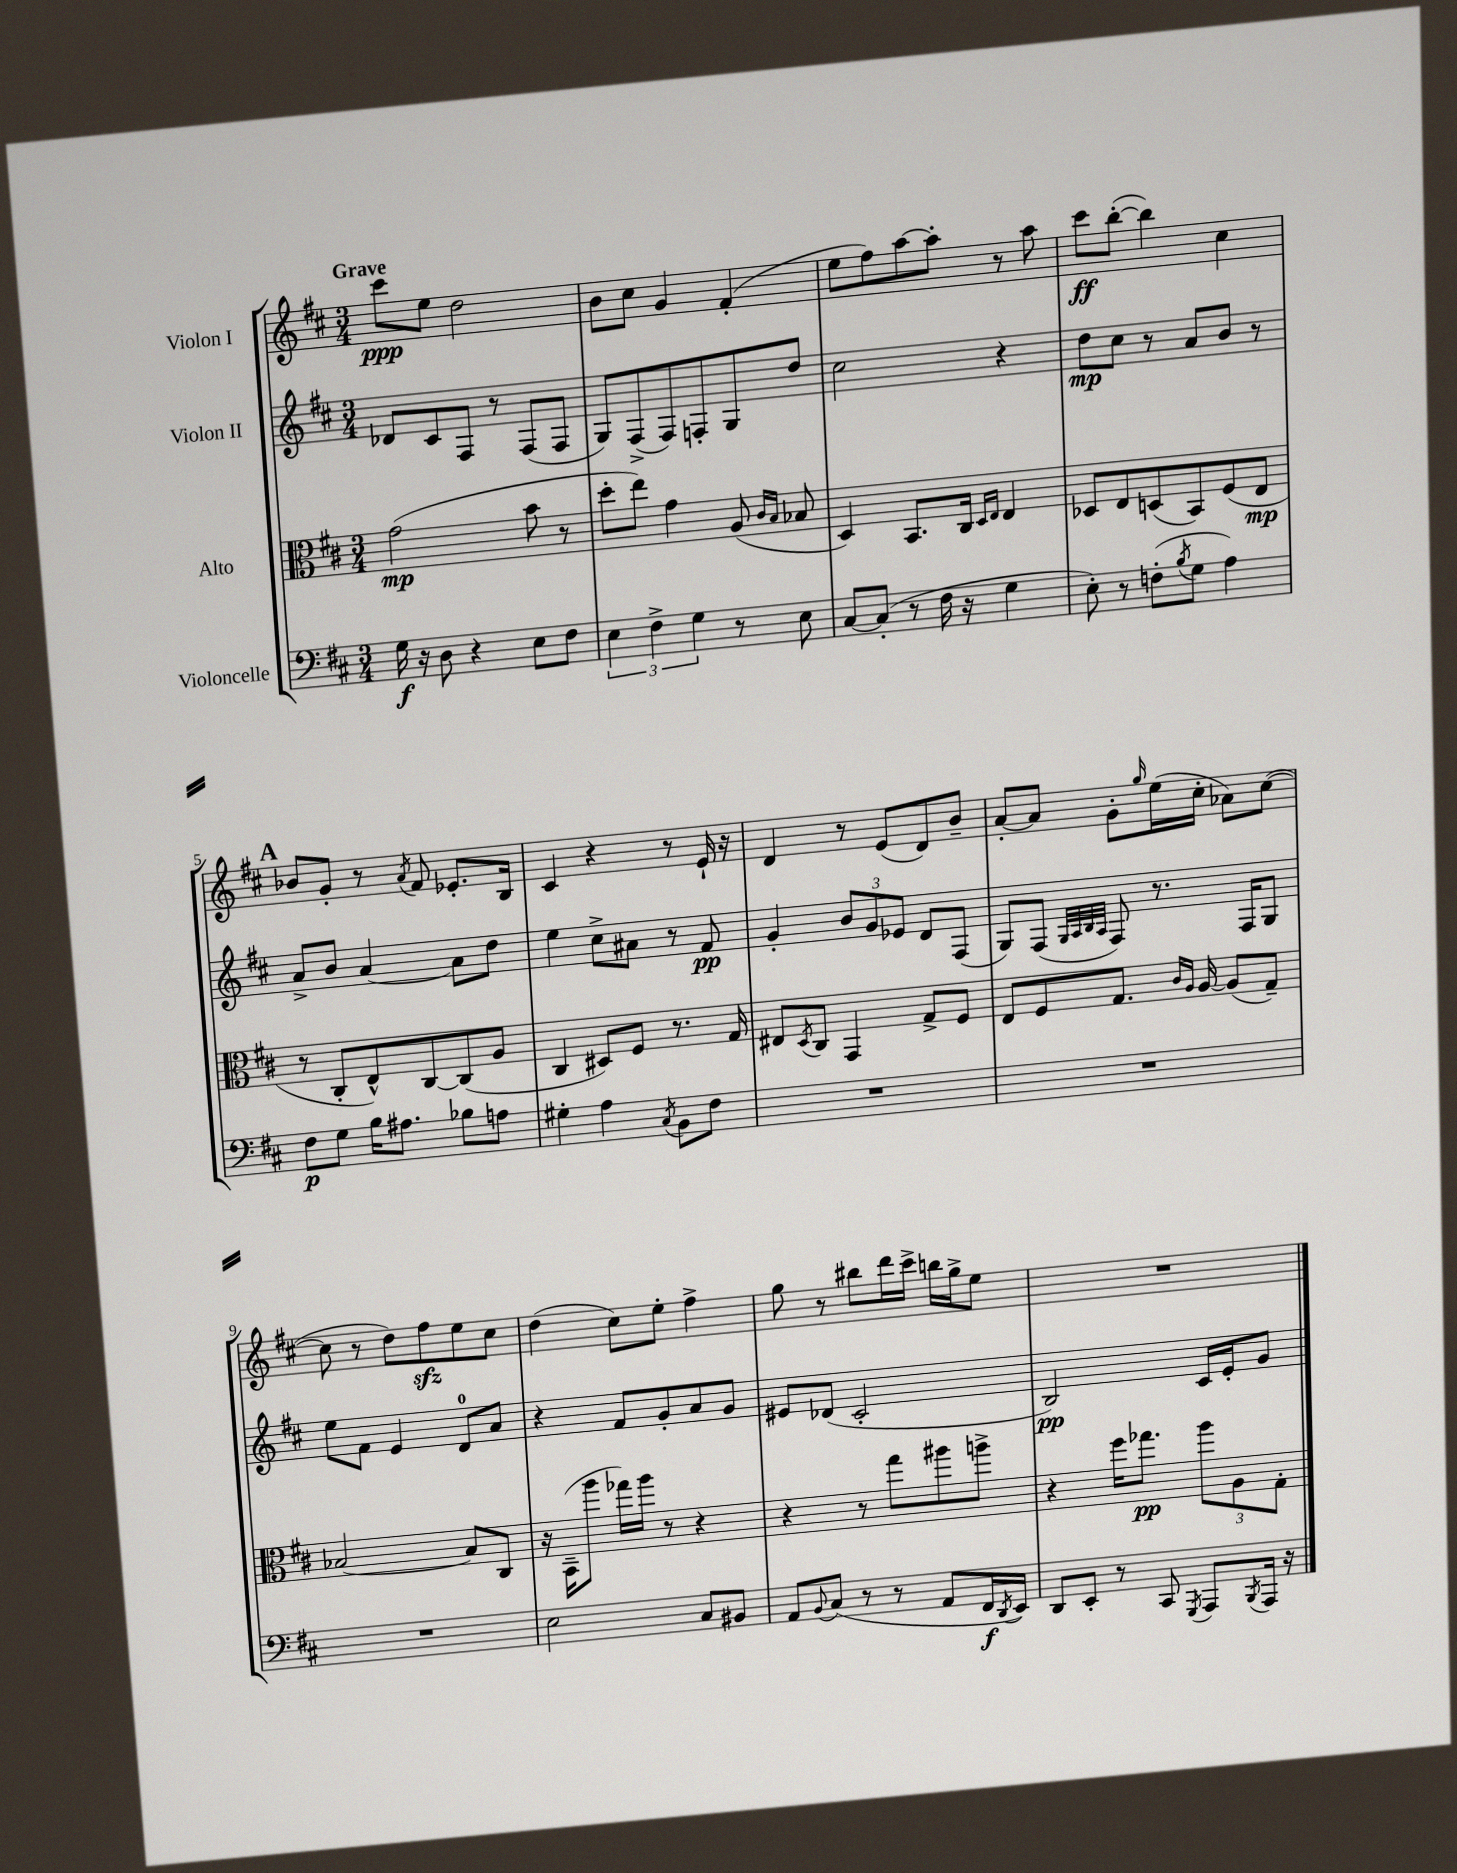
<<
\new StaffGroup <<
\new Staff = "s0" \with { instrumentName = "Violon I" } {
    \clef treble \key d \major \numericTimeSignature \time 3/4 \tempo "Grave"
    cis'''8\ppp e''8 d''2 |
    b'8 cis''8 g'4 fis'4-.( |
    e''8 fis''8) a''8~ a''8-. r8 a''8 |
    cis'''8\ff b''8~-.( b''4) cis''4 |
    \mark \markup { \bold "A" } bes'8 g'8-. r8 \acciaccatura { a'8 } fis'8 ees'8.-. b16 |
    cis'4 r4 r8 e'16-! r16 |
    d'4 r8 e'8( d'8) b'8-- |
    a'8~-. a'8 g'8-. \grace { g''16 } e''16( cis''16-. aes'8) cis''8~( |
    cis''8 r8 d''8) fis''8\sfz e''8 cis''8 |
    d''4( cis''8) e''8-. fis''4-> |
    g''8 r8 bis''8 d'''16 cis'''16-> b''16 g''16-> e''8 |
    R2. \bar "|." |
}
\new Staff = "s1" \with { instrumentName = "Violon II" } {
    \clef treble \key d \major \numericTimeSignature \time 3/4
    des'8 cis'8 fis8 r8 fis8( fis8 |
    g8) fis8->( fis8) f8-. g8 d''8 |
    cis''2 r4 |
    d''8\mp cis''8 r8 a'8 b'8 r8 |
    \mark \markup { \bold "A" } a'8-> b'8 a'4~ a'8 d''8 |
    e''4 cis''8-> ais'8 r8 fis'8\pp |
    g'4-. \tuplet 3/2 { b'8 g'8 ees'8 } d'8 fis8( |
    g8) fis8( \grace { g32 a32 b32 a32 } fis8) r8. fis16 g8 |
    e''8 fis'8 e'4 d'8-0 a'8 |
    r4 fis'8 g'8-. a'8 g'8 |
    eis'8 des'8( cis'2-. |
    b2\pp) cis'16 e'16-. g'8 \bar "|." |
}
\new Staff = "s2" \with { instrumentName = "Alto" } {
    \clef alto \key d \major \numericTimeSignature \time 3/4
    g'2\mp( b'8 r8 |
    d''8-. e''8) g'4 a8( \grace { cis'16 b16 } bes8 |
    d4) b,8. cis16 \grace { d16 e16 } e4 |
    des8 e8 d8( b,8) fis8( e8\mp |
    \mark \markup { \bold "A" } r8 cis8-. e8-^) cis8~ cis8( a8 |
    cis4 dis8) fis8 r8. g16 |
    eis8 \acciaccatura { d8 } cis8 g,4 g8-> fis8 |
    e8 fis8 g8. \grace { cis'16 a16 } a16~ a8( g8--) |
    bes2~ bes8 cis8 |
    r16 b,16--( a''8 ges''16) a''16 r8 r4 |
    r4 r8 g''8 ais''8 a''8-> |
    r4 fis''16 ges''8.\pp \tuplet 3/2 { a''8 a8 g8-. } \bar "|." |
}
\new Staff = "s3" \with { instrumentName = "Violoncelle" } {
    \clef bass \key d \major \numericTimeSignature \time 3/4
    g16\f r16 d8 r4 e8 fis8 |
    \tuplet 3/2 { e4 fis4-> g4 } r8 e8 |
    cis8~ cis8-.( r8 fis16 r16 g4 |
    e8-.) r8 f8-.( \acciaccatura { b8 } g8 a4) |
    \mark \markup { \bold "A" } fis8\p g8 b16 ais8. bes8 a8 |
    gis4-. a4 \acciaccatura { cis8 } b,8 fis8 |
    R2. |
    R2. |
    R2. |
    e2 cis8 bis,8 |
    a,8 \appoggiatura { b,8 } cis8( r8 r8 a,8 fis,16\f \acciaccatura { d,8 } e,16) |
    d,8 e,8-. r8 cis,8 \acciaccatura { g,,8 } a,,8 \acciaccatura { b,,8 } a,,16 r16 \bar "|." |
}
>>
>>
